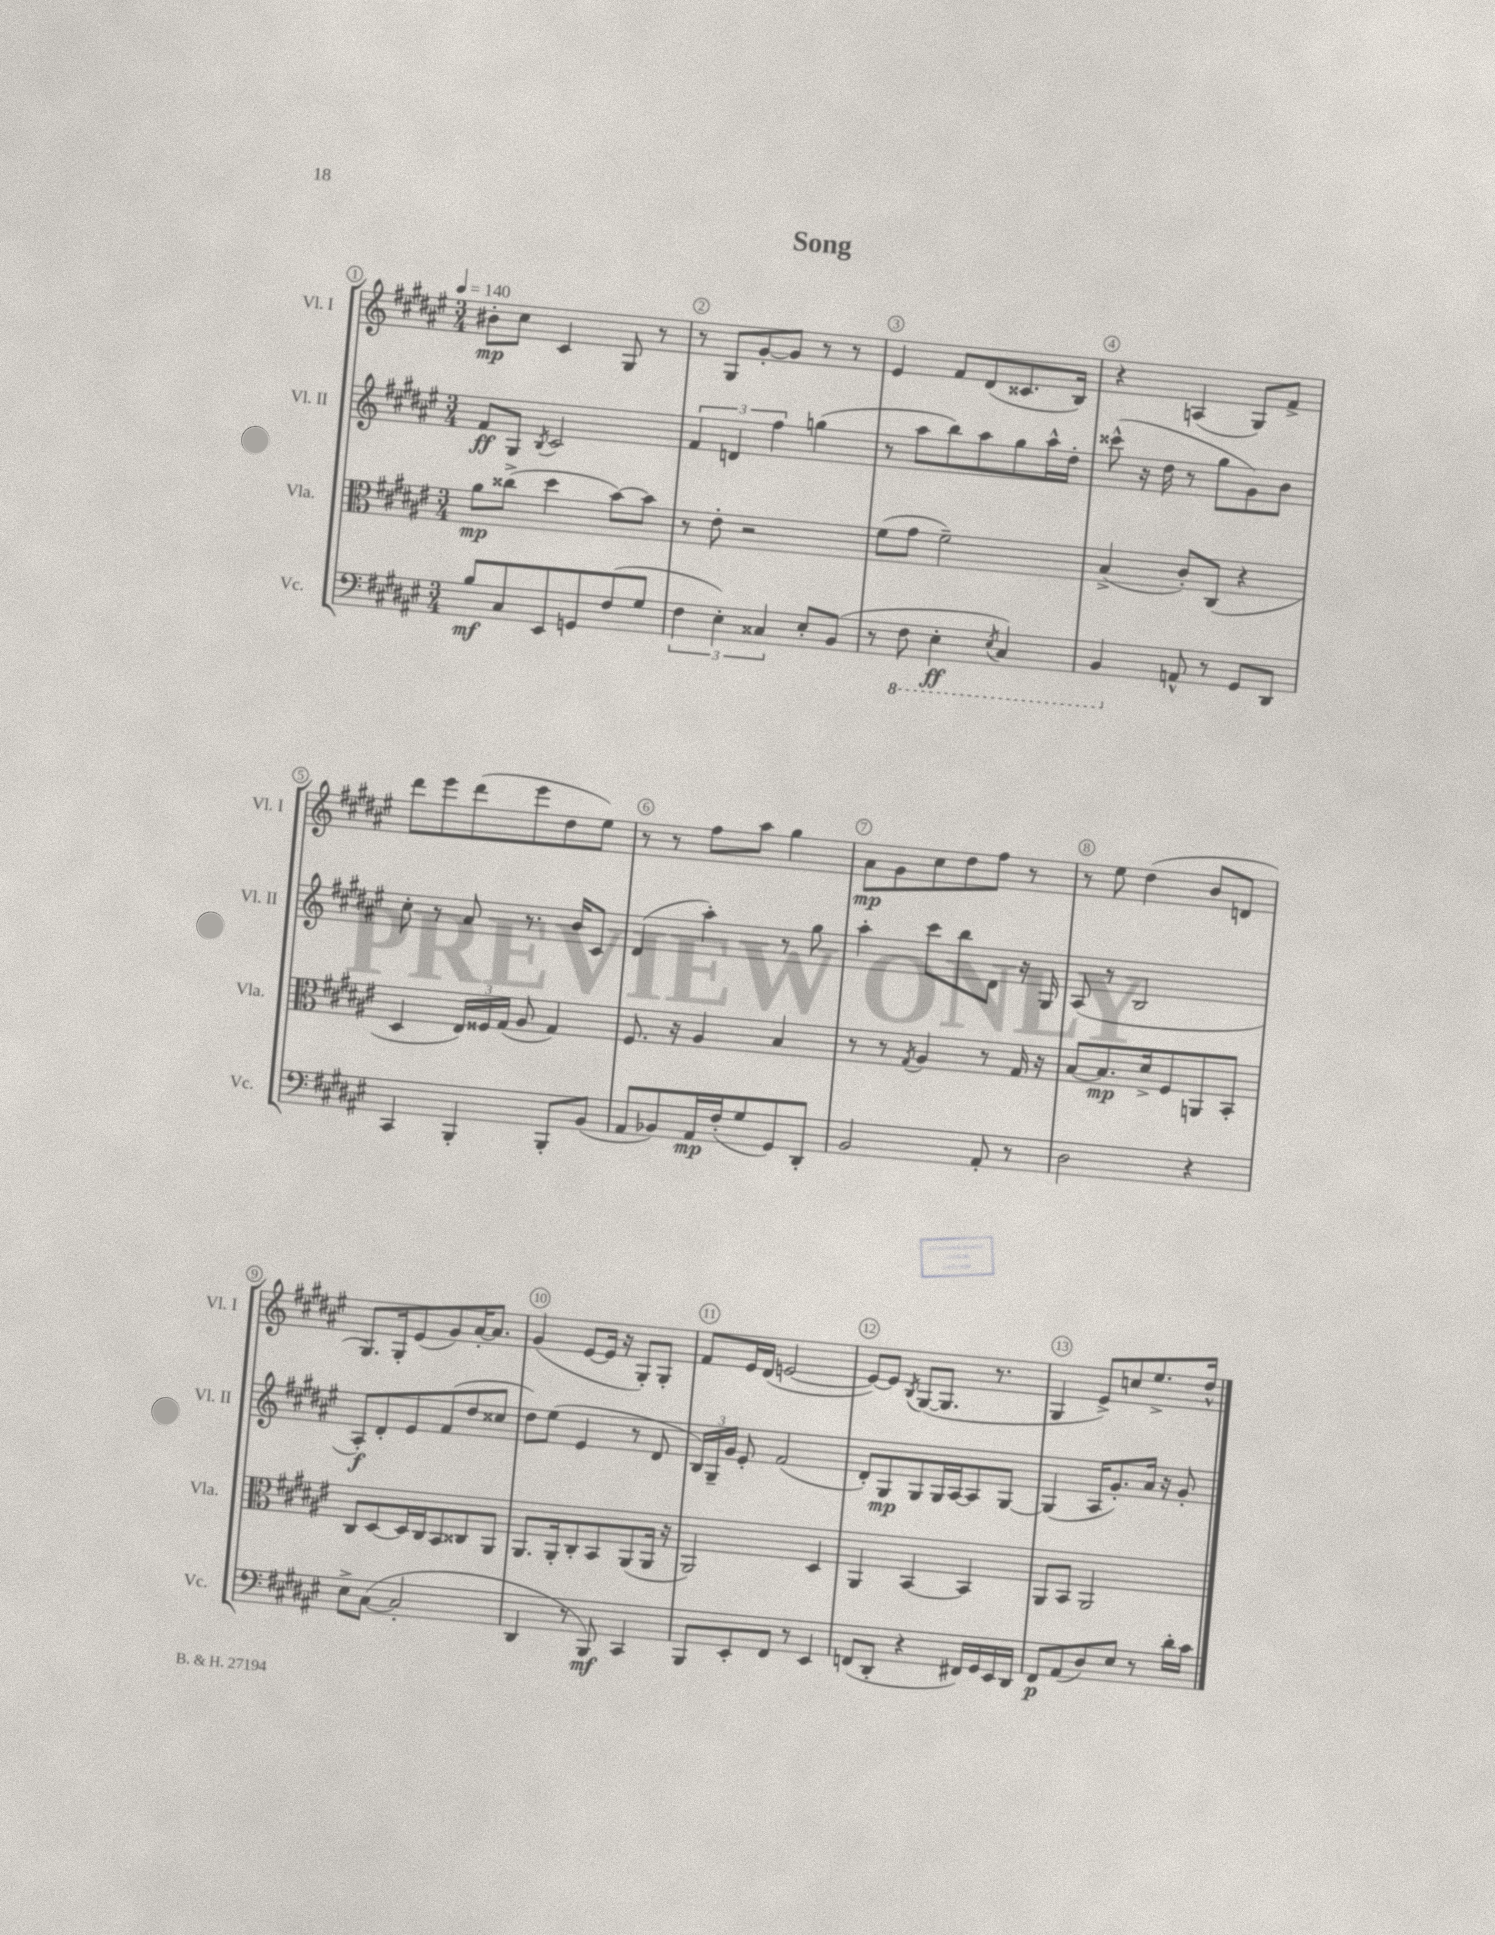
\header { title = "Song" }
<<
\new StaffGroup <<
\new Staff = "s0" \with { instrumentName = "Vl. I" shortInstrumentName = "Vl. I" } {
    \clef treble \key fis \major \numericTimeSignature \time 3/4 \tempo 4 = 140
    \autoBeamOff bis'8[-.\mp cis''8] cis'4 gis8 r8 |
    r8 gis8[ gis'8~-. gis'8] r8 r8 |
    eis'4 fis'8[ dis'8( cisis'8. b16]) |
    r4 a4( gis8[) fis'8]-> |
    dis'''8[ eis'''8 dis'''8( eis'''8 dis''8 eis''8]) |
    r8 r8 fis''8[ ais''8] gis''4 |
    ais'8[\mp gis'8 cis''8 dis''8 fis''8] r8 |
    r8 eis''8 dis''4( b'8[ d'8] |
    gis8.[) gis16-. eis'8( gis'8) ais'16~-. ais'8.] |
    gis'4( eis'8[~ eis'16] r16 gis8[-.) gis8]-. |
    fis'8[ eis'16 dis'16]( e'2~ |
    e'8[~) e'8] \acciaccatura { b8 } gis8[~( gis8.] r8. |
    gis4 eis'8[->) c''8 eis''8.-> dis''16]-^ \bar "|." |
}
\new Staff = "s1" \with { instrumentName = "Vl. II" shortInstrumentName = "Vl. II" } {
    \clef treble \key fis \major \numericTimeSignature \time 3/4
    \autoBeamOff fis'8[\ff gis8] \acciaccatura { b8 } cis'2 |
    \tuplet 3/2 { fis'4 d'4 fis''4 } g''4( |
    r8 ais''8[ b''8) ais''8 gis''8 ais''16-^ dis''16]-. |
    cisis'''8-^( r16 dis''16 r8 gis''8[ gis'8) b'8] |
    cis''8-. r8 ais'8 r8. b'16[ cis'8] |
    dis'4( ais''4-.) r8 gis''8 |
    ais''4-. cis'''8[ b''8 dis'8] r16 gis16 |
    ais8( r8 b2 |
    ais8[-.\f) dis'8-. eis'8 fis'8( dis''8 cisis''8] |
    dis''8[) eis''8]( eis'4 r8 dis'8 |
    \tuplet 3/2 { b16[) gis16-- gis'16] } eis'8-. fis'2( |
    dis'8[-.) gis8\mp gis8 gis16 ais16~ ais8 gis8]~ |
    gis4( ais16[ gis'8.-.) ais'16] r16 gis'8-. \bar "|." |
}
\new Staff = "s2" \with { instrumentName = "Vla." shortInstrumentName = "Vla." } {
    \clef alto \key fis \major \numericTimeSignature \time 3/4
    \autoBeamOff ais'8[\mp cisis''8]->( dis''4 b'8[~) b'8] |
    r8 eis'8-. r2 |
    fis'8[( gis'8] fis'2--) |
    b4->( cis'8[-.) cis8]( r4 |
    dis4 \tuplet 3/2 { eis16[) fisis16 gis16]( } ais8 gis4) |
    fis8. r16 ais4 b4 |
    r8 r8 \acciaccatura { gis8 } ais4 r8 gis16 r16 |
    b8[~ b8.\mp dis'16-> fis8 a,8 b,8]-. |
    cis8[ dis8~ dis16 cis16 b,8 cisis8 ais,8] |
    ais,8.[ ais,16-. cis8-. b,8 ais,8( ais,16] r16 |
    ais,2) dis4 |
    ais,4 b,4~ b,4 |
    ais,8[ b,8] ais,2 \bar "|." |
}
\new Staff = "s3" \with { instrumentName = "Vc." shortInstrumentName = "Vc." } {
    \clef bass \key fis \major \numericTimeSignature \time 3/4
    \autoBeamOff b8[\mf cis8 eis,8 g,8 fis8( gis8] |
    \tuplet 3/2 { fis4 eis4-.) cisis4 } eis8[-. b,8]( |
    r8 \ottava #-1 fis,8 eis,4-.\ff \acciaccatura { eis,8 } cis,4) |
    b,,4 \ottava #0 a,8-^ r8 gis,8[ dis,8] |
    cis,4 b,,4-. b,,8[-. b,8]( |
    ais,8[ bes,8) ais,16\mp fis16-.( gis8 gis,8) dis,8]-. |
    b,2 ais,8-. r8 |
    dis2 r4 |
    eis8[-> cis8]~( cis2-. |
    dis,4 r8 b,,8\mf) cis,4 |
    b,,8[ eis,8-. fis,8] r8 eis,4 |
    f,8[( dis,8]-. r4 fis,16[) gis,16 eis,16 dis,16] |
    fis,8[\p ais,8( dis8) eis8] r8 dis'16[-. cis'16] \bar "|." |
}
>>
>>
\layout { \context { \Score \override BarNumber.break-visibility = ##(#f #t #t) barNumberVisibility = #all-bar-numbers-visible \override BarNumber.stencil = #(make-stencil-circler 0.1 0.3 ly:text-interface::print) } }
